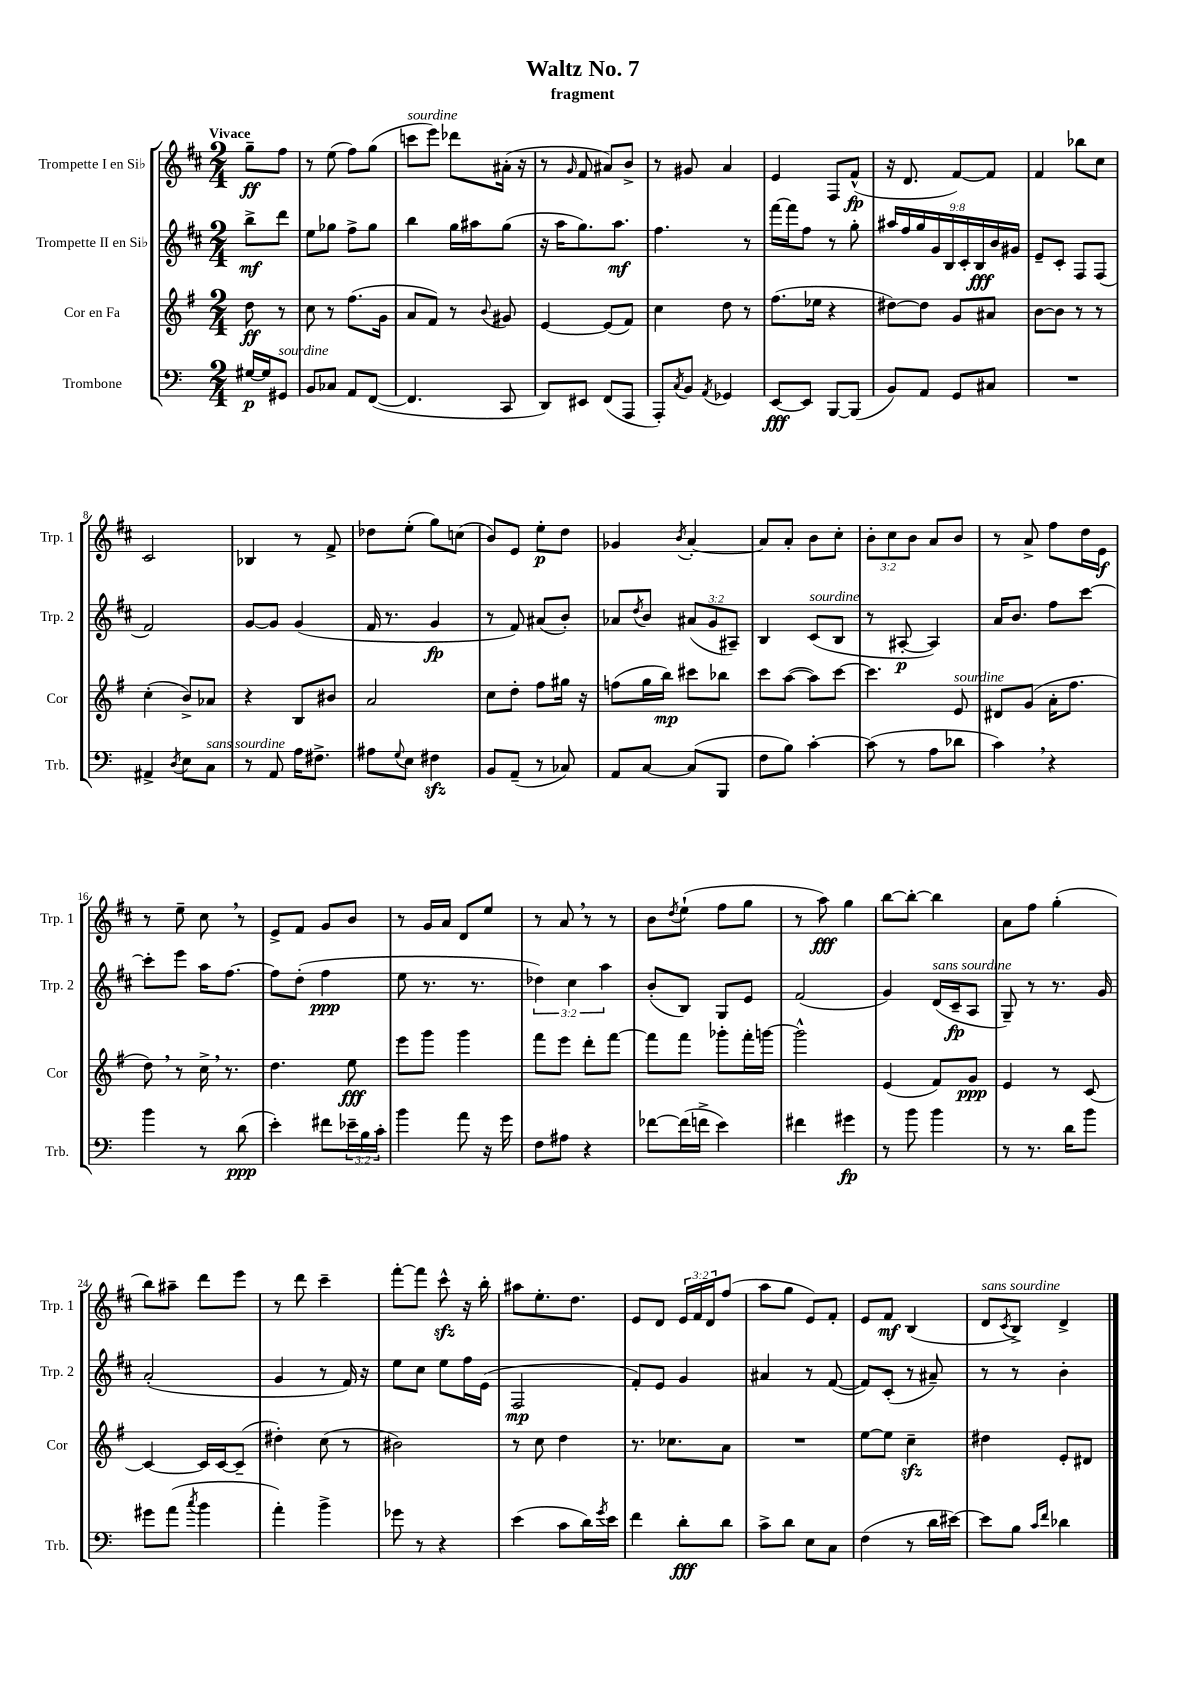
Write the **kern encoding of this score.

**kern	**dynam	**kern	**dynam	**kern	**dynam	**kern	**dynam
*part4	*part4	*part3	*part3	*part2	*part2	*part1	*part1
*staff4	*staff4	*staff3	*staff3	*staff2	*staff2	*staff1	*staff1
*I"Trombone	*	*I"Cor en Fa	*	*I"Trompette II en Si♭	*	*I"Trompette I en Si♭	*
*I'Trb.	*	*I'Cor	*	*I'Trp. 2	*	*I'Trp. 1	*
*clefF4	*	*clefG2	*	*clefG2	*	*clefG2	*
*k[]	*	*k[f#]	*	*k[f#c#]	*	*k[f#c#]	*
*M2/4	*	*M2/4	*	*M2/4	*	*M2/4	*
=	=	=	=	=	=	=	=
!	!	!	!	!	!	!LO:TX:a:B:t=Vivace	!
[16G#X/LL	p	8dd\	ff	8bb^\L	mf	8gg~\L	ff
16G#/J]	.	.	.	.	.	.	.
!LO:TX:a:i:t=sourdine	!	!	!	!	!	!	!
8GG#X/J	.	8r	.	8ddd\J	.	8ff#\J	.
=1	=1	=1	=1	=1	=1	=1	=1
8BB/L	.	8cc\	.	8ee\L	.	8r	.
8C-X/J	.	8r	.	8gg-X\J	.	(8ee\	.
8AA/L	.	(8.ff#\L	.	8ff#^\L	.	8ff#\L)	.
([8FF/J	.	.	.	8gg-\J	.	(8gg\J	.
.	.	16g\Jk	.	.	.	.	.
=2	=2	=2	=2	=2	=2	=2	=2
!	!	!	!	!	!	!LO:TX:a:i:t=sourdine	!
4.FF/]	.	8a/L	.	4bb\	.	8cccn\L	.
.	.	8f#/J)	.	.	.	8eee\J)	.
.	.	8r	.	16gg\LL	.	8ddd-X\L	.
.	.	.	.	16aa#X\J	.	.	.
.	.	8qqb/	.	.	.	.	.
8CC/	.	8g#X/	.	(8gg\J	.	(16a#X'\Jk	.
.	.	.	.	.	.	16r	.
=3	=3	=3	=3	=3	=3	=3	=3
8DD/L)	.	[4e/	.	16r	.	8r	.
.	.	.	.	16aa\KL	.	.	.
.	.	.	.	.	.	16qqg/	.
8EE#X/J	.	.	.	8.gg\)	.	8f#/	.
(8FF/L	.	(8e/L]	.	.	.	8a#X/L)	.
.	.	.	.	8.aa\J	mf	.	.
8AAA/J	.	8f#/J)	.	.	.	8b^/J	.
=4	=4	=4	=4	=4	=4	=4	=4
8AAA'/L)	.	4cc\	.	4.ff#\	.	8r	.
8qC/	.	.	.	.	.	.	.
8BB/J	.	.	.	.	.	8g#X/	.
8qAA/	.	.	.	.	.	.	.
4GG-X/	.	8dd\	.	.	.	4a/	.
.	.	8r	.	8r	.	.	.
=5	=5	=5	=5	=5	=5	=5	=5
[8EE/L	fff	(8.ff#\L	.	[16fff#\LL	.	4e/	.
.	.	.	.	16fff#\J]	.	.	.
8EE/J]	.	.	.	8ff#\J	.	.	.
.	.	16ee-X\Jk	.	.	.	.	.
[8BBB/L	.	4r	.	8r	.	8F#/L	.
(8BBB/J]	.	.	.	8gg'\	.	(8f#^^/J	fp
=6	=6	=6	=6	=6	=6	=6	=6
8BB/L)	.	[8dd#X\L)	.	18aa#X/LL	.	16r	.
.	.	.	.	18ff#/	.	.	.
.	.	.	.	.	.	8.d/	.
.	.	.	.	18gg/	.	.	.
8AA/J	.	8dd#\J]	.	.	.	.	.
.	.	.	.	18g/	.	.	.
.	.	.	.	18B/	.	.	.
8GG/L	.	8g/L	.	.	.	[8f#/L)	.
.	.	.	.	18c#'/	.	.	.
.	.	.	.	18B/	fff	.	.
8C#X/J	.	8a#X/J	.	.	.	8f#/J]	.
.	.	.	.	18b/	.	.	.
.	.	.	.	18g#X/JJ	.	.	.
=7	=7	=7	=7	=7	=7	=7	=7
2r	.	[8b\L	.	8e~/L	.	4f#/	.
.	.	8b\J]	.	8c#'/J	.	.	.
.	.	8r	.	8F#/L	.	8bb-X\L	.
.	.	8r	.	(8F#/J	.	8cc#\J	.
!!LO:LB:g=z
=8	=8	=8	=8	=8	=8	=8	=8
4AA#X^/	.	(4cc'\	.	2f#/)	.	2c#/	.
8qD/	.	.	.	.	.	.	.
8E\L	.	8b^/L)	.	.	.	.	.
!LO:TX:a:i:t=sans sourdine	!	!	!	!	!	!	!
8C\J	.	8a-X/J	.	.	.	.	.
=9	=9	=9	=9	=9	=9	=9	=9
8r	.	4r	.	[8g/L	.	4B-X/	.
8AA/	.	.	.	8g/J]	.	.	.
16A\KL	.	8B/L	.	(4g/	.	8r	.
8.F#X^\J	.	.	.	.	.	.	.
.	.	8b#X/J	.	.	.	8f#^/	.
=10	=10	=10	=10	=10	=10	=10	=10
8A#X\L	.	2a/	.	16f#/	.	8dd-X\L	.
.	.	.	.	8.r	.	.	.
8qqG/	.	.	.	.	.	.	.
8E\J	.	.	.	.	.	(8ee'\J	.
4F#Xzz\	.	.	.	4g/	fp	8gg\L)	.
.	.	.	.	.	.	(8ccn\J	.
=11	=11	=11	=11	=11	=11	=11	=11
8BB/L	.	8cc\L	.	8r	.	8b/L)	.
(8AA~/J	.	8dd'\J	.	8f#/)	.	8e/J	.
8r	.	8ff#\L	.	(8a#X/L	.	8ee'\L	p
8C-X/)	.	16gg#X\Jk	.	8b'/J)	.	8dd\J	.
.	.	16r	.	.	.	.	.
=12	=12	=12	=12	=12	=12	=12	=12
8AA/L	.	(8ffn\L	.	8a-X/L	.	4g-X/	.
.	.	.	.	8qdd/	.	.	.
[8C/J	.	16gg\L	.	8b/J	.	.	.
.	.	16bb\JJ)	mp	.	.	.	.
.	.	.	.	.	.	8qb/	.
(8C/L]	.	8ccc#X\L	.	(12a#X/L	.	[4a'/	.
.	.	.	.	12g/	.	.	.
8BBB/J	.	8bb-X\J	.	.	.	.	.
.	.	.	.	12A#X~/J)	.	.	.
=13	=13	=13	=13	=13	=13	=13	=13
8F\L	.	8ccc\L	.	4B/	.	8a/L]	.
8B\J)	.	([8aa\J	.	.	.	8a'/J	.
!	!	!	!	!LO:TX:a:i:t=sourdine	!	!	!
[4c'\	.	8aa\L])	.	(8c#/L	.	8b\L	.
.	.	[8ccc\J	.	8B/J	.	8cc#'\J	.
=14	=14	=14	=14	=14	=14	=14	=14
(8c\]	.	4.ccc\]	.	8r	.	12b'\L	.
.	.	.	.	.	.	12cc#\	.
8r	.	.	.	[8A#X'/	p	.	.
.	.	.	.	.	.	12b\J	.
8A\L	.	.	.	4A#/])	.	8a/L	.
!	!	!LO:TX:a:i:t=sourdine	!	!	!	!	!
8d-X\J	.	8e/	.	.	.	8b/J	.
=15	=15	=15	=15	=15	=15	=15	=15
4c,\)	.	8d#X/L	.	16a/KL	.	8r	.
.	.	.	.	8.b/J	.	.	.
.	.	(8g/J	.	.	.	8a^/	.
4r	.	16a'\KL	.	8ff#\L	.	8ff#\L	.
.	.	8.ff#\J	.	.	.	.	.
.	.	.	.	[8ccc#\J	.	16dd\L	.
.	.	.	.	.	.	16e\JJ	f
!!LO:LB:g=z
=16	=16	=16	=16	=16	=16	=16	=16
4b\	.	8dd,\)	.	8ccc#'\L]	.	8r	.
.	.	8r	.	8eee\J	.	8ee~\	.
8r	.	16cc^,\	.	16aa\KL	.	8cc#,\	.
.	.	8.r	.	[8.ff#\J	.	.	.
(8d\	ppp	.	.	.	.	8r	.
=17	=17	=17	=17	=17	=17	=17	=17
4e'\)	.	4.dd\	.	8ff#\L]	.	8e^/L	.
.	.	.	.	(8dd'\J	.	8f#/J	.
8f#X\L	.	.	.	4ff#\	ppp	8g/L	.
24e-X~\L	.	8ee\	fff	.	.	8b/J	.
24B\	.	.	.	.	.	.	.
24c'\JJ	.	.	.	.	.	.	.
=18	=18	=18	=18	=18	=18	=18	=18
4b\	.	8eee\L	.	8ee\	.	8r	.
.	.	8ggg\J	.	8.r	.	16g/LL	.
.	.	.	.	.	.	16a/JJ	.
8a\	.	4ggg\	.	.	.	8d/L	.
.	.	.	.	8.r	.	.	.
16r	.	.	.	.	.	8ee/J	.
16g\	.	.	.	.	.	.	.
=19	=19	=19	=19	=19	=19	=19	=19
8F\L	.	8fff#\L	.	6dd-X\)	.	8r	.
8A#X\J	.	8eee\J	.	.	.	8a,/	.
.	.	.	.	6cc#\	.	.	.
4r	.	8ddd'\L	.	.	.	8r	.
.	.	.	.	6aa\	.	.	.
.	.	[8fff#\J	.	.	.	8r	.
=20	=20	=20	=20	=20	=20	=20	=20
[8f-X\L	.	8fff#\L]	.	(8b'/L	.	8b\L	.
.	.	.	.	.	.	8qdd/	.
(16f-\L]	.	8fff#\J	.	8B/J)	.	(8ee`\J	.
16fn^\JJ	.	.	.	.	.	.	.
4e\)	.	8ggg-X'\L	.	8G/L	.	8ff#\L	.
.	.	16fff#'\L	.	8e/J	.	8gg\J	.
.	.	[16gggn\JJ	.	.	.	.	.
=21	=21	=21	=21	=21	=21	=21	=21
4f#X\	.	2ggg^^\]	.	(2f#/	.	8r	.
.	.	.	.	.	.	8aa\)	fff
4g#X\	fp	.	.	.	.	4gg\	.
=22	=22	=22	=22	=22	=22	=22	=22
8r	.	(4e/	.	4g/)	.	[8bb\L	.
8b\	.	.	.	.	.	8bb'\J_	.
!	!	!	!	!LO:TX:a:i:t=sans sourdine	!	!	!
4b\	.	8f#/L)	.	(16d/LL	.	4bb\]	.
.	.	.	.	16c#~/J	fp	.	.
.	.	8g/J	ppp	8A/J	.	.	.
=23	=23	=23	=23	=23	=23	=23	=23
8r	.	4e/	.	8G~/)	.	8a\L	.
8.r	.	.	.	8r	.	8ff#\J	.
.	.	8r	.	8.r	.	(4gg'\	.
16d\KL	.	.	.	.	.	.	.
8b\J	.	[8c/	.	.	.	.	.
.	.	.	.	16g/	.	.	.
!!LO:LB:g=z
=24	=24	=24	=24	=24	=24	=24	=24
8g#X\L	.	4c/_	.	(2a'/	.	8bb\L)	.
(8a\J	.	.	.	.	.	8aa#X~\J	.
8qcc/	.	.	.	.	.	.	.
4b\	.	16c/LL]	.	.	.	8ddd\L	.
.	.	[16c/J	.	.	.	.	.
.	.	(8c~/J]	.	.	.	8eee\J	.
=25	=25	=25	=25	=25	=25	=25	=25
4a'\)	.	4dd#X'\)	.	4g/	.	8r	.
.	.	.	.	.	.	8ddd\	.
4b^\	.	(8cc\	.	8r	.	4ccc#~\	.
.	.	8r	.	16f#/)	.	.	.
.	.	.	.	16r	.	.	.
=26	=26	=26	=26	=26	=26	=26	=26
8g-X\	.	2b#X\)	.	8ee\L	.	[8fff#'\L	.
8r	.	.	.	8cc#\J	.	8fff#\J]	.
4r	.	.	.	8ee\L	.	8ccc#zz^^\	.
.	.	.	.	16ff#\L	.	16r	.
.	.	.	.	(16e\JJ	.	16bb'\	.
=27	=27	=27	=27	=27	=27	=27	=27
(4e\	.	8r	.	2F#/	mp	8aa#X\L	.
.	.	8cc\	.	.	.	8.ee'\	.
8c\L	.	4dd\	.	.	.	.	.
.	.	.	.	.	.	8.dd\J	.
16d\L)	.	.	.	.	.	.	.
8qg/	.	.	.	.	.	.	.
16e\JJ	.	.	.	.	.	.	.
=28	=28	=28	=28	=28	=28	=28	=28
4f\	.	8.r	.	8f#'/L)	.	8e/L	.
.	.	.	.	8e/J	.	8d/J	.
.	.	8.cc-X\L	.	.	.	.	.
8d'\L	fff	.	.	4g/	.	24e/LL	.
.	.	.	.	.	.	24f#/	.
.	.	.	.	.	.	24d/J	.
8d\J	.	8a\J	.	.	.	(8ff#/J	.
=29	=29	=29	=29	=29	=29	=29	=29
8c^\L	.	2r	.	4a#X/	.	8aa\L	.
8d\J	.	.	.	.	.	8gg\J	.
8E\L	.	.	.	8r	.	8e/L)	.
8C\J	.	.	.	([8f#/	.	8f#'/J	.
=30	=30	=30	=30	=30	=30	=30	=30
(4F\	.	[8ee\L	.	8f#/L])	.	8e/L	.
.	.	8ee\J]	.	(8c#'/J	.	8f#/J	mf
8r	.	4cczz~\	.	8r	.	(4B/	.
16d\LL	.	.	.	8a#X~/)	.	.	.
[16e#X\JJ)	.	.	.	.	.	.	.
=31	=31	=31	=31	=31	=31	=31	=31
!	!	!	!	!	!	!LO:TX:a:i:t=sans sourdine	!
8e#\L]	.	4dd#X\	.	8r	.	8d/L	.
.	.	.	.	.	.	8qc#/	.
8B\J	.	.	.	8r	.	8B^/J)	.
16qqc/LL	.	.	.	.	.	.	.
16qqf/JJ	.	.	.	.	.	.	.
4d-X\	.	8e'/L	.	4b'\	.	4d^/	.
.	.	8d#X/J	.	.	.	.	.
==	==	==	==	==	==	==	==
*-	*-	*-	*-	*-	*-	*-	*-
